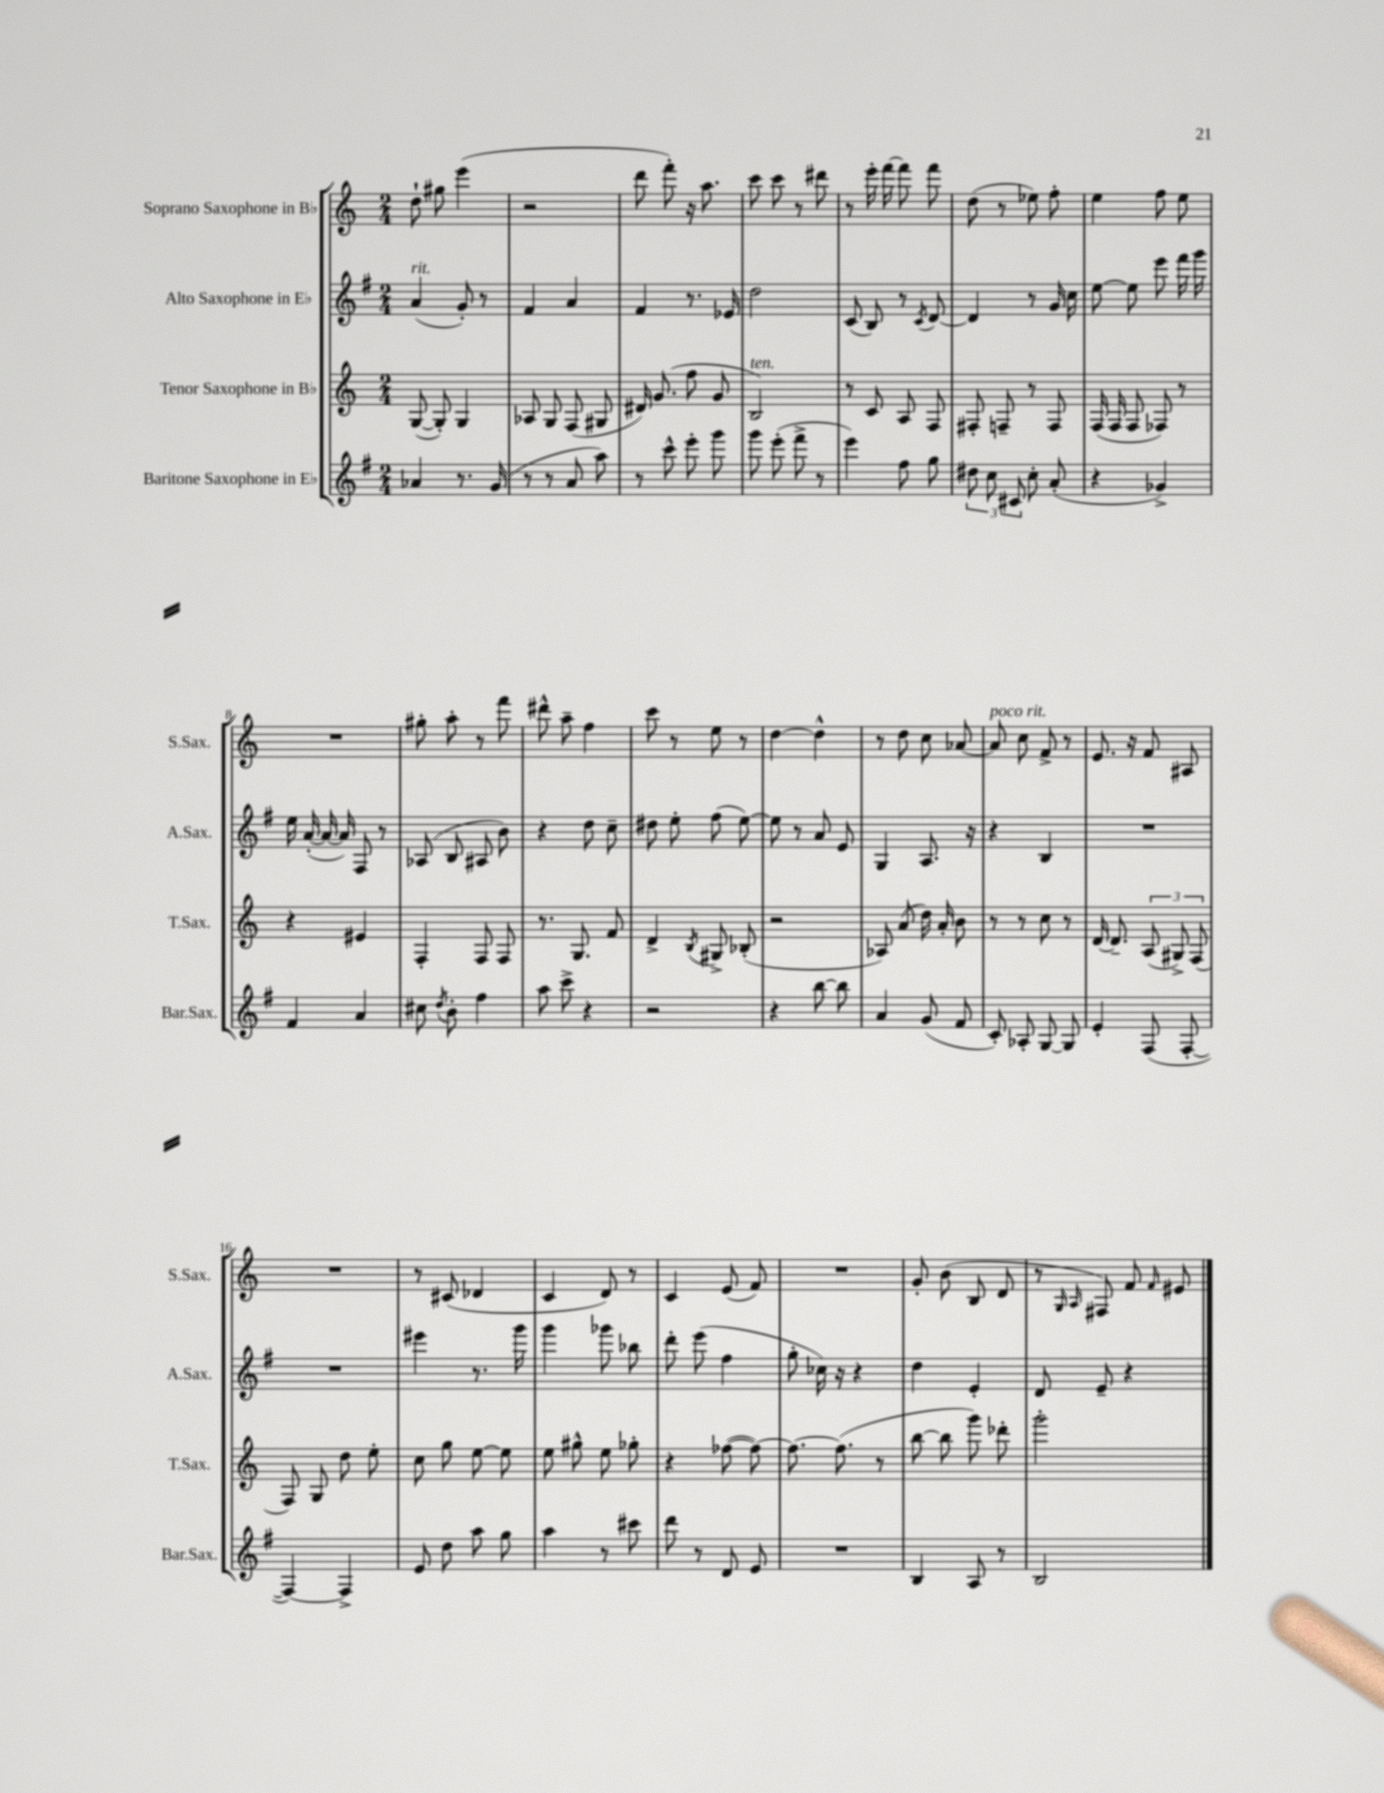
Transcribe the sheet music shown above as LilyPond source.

<<
\new StaffGroup <<
\new Staff = "s0" \with { instrumentName = "Soprano Saxophone in Bb" shortInstrumentName = "S.Sax." } {
    \clef treble \key c \major \numericTimeSignature \time 2/4
    \autoBeamOff d''8-! gis''8 e'''4( |
    r2 |
    d'''8 f'''8-.) r16 a''8. |
    c'''8 c'''8 r8 dis'''8 |
    r8 e'''16-. f'''16~ f'''8 f'''8 |
    d''8( r8 ees''8) f''8-. |
    e''4 f''8 e''8 |
    R2 |
    gis''8-. a''8-. r8 f'''8 |
    dis'''8-^ a''8-- f''4 |
    c'''8 r8 e''8 r8 |
    d''4~ d''4-^ |
    r8 d''8 c''8 aes'8~ |
    aes'8^\markup { \italic "poco rit." } c''8 f'8-> r8 |
    e'8. r16 f'8 ais8 |
    R2 |
    r8 cis'8( des'4 |
    c'4 d'8) r8 |
    c'4 e'8( f'8) |
    R2 |
    g'8-. b'8( b8 d'8 |
    r8 \grace { g16 a16 } fis8) f'8 \grace { f'16 } eis'8 \bar "|." |
}
\new Staff = "s1" \with { instrumentName = "Alto Saxophone in Eb" shortInstrumentName = "A.Sax." } {
    \clef treble \key g \major \numericTimeSignature \time 2/4
    \autoBeamOff a'4^\markup { \italic "rit." }( g'8-.) r8 |
    fis'4 a'4 |
    fis'4 r8. ees'16 |
    d''2 |
    c'8( b8) r8 \acciaccatura { c'8 } d'8~ |
    d'4 r8 g'16 c''16 |
    e''8~ e''8 e'''8 fis'''16 g'''16 |
    e''16 a'16~-.( a'16~ a'16) fis8 r8 |
    aes8( b8 ais8 b'8) |
    r4 d''8 c''8-- |
    dis''8 e''8-. fis''8( e''8~) |
    e''8 r8 a'8 e'8 |
    g4 a8. r16 |
    r4 b4 |
    R2 |
    R2 |
    eis'''4 r8. g'''16 |
    g'''4 ges'''8 bes''8 |
    d'''8-. e'''8( fis''4 |
    g''8-. ces''16) r16 r4 |
    d''4 e'4-. |
    d'8 e'8-- r4 \bar "|." |
}
\new Staff = "s2" \with { instrumentName = "Tenor Saxophone in Bb" shortInstrumentName = "T.Sax." } {
    \clef treble \key c \major \numericTimeSignature \time 2/4
    \autoBeamOff g8~( g8-.) g4 |
    aes8 g8 f8( gis8 |
    dis'16) g'8.( f''8 g'8 |
    b2^\markup { \italic "ten." }) |
    r8 c'8 a8 f8 |
    fis8-. f8-- r8 f8 |
    f16( f16 f8 fes8) r8 |
    r4 eis'4 |
    f4-. f8 f8 |
    r8. g8. f'8 |
    d'4-> \acciaccatura { b8 } gis8-> bes8-.( |
    r2 |
    aes8) a'8( d''16) a'16-. b'8 |
    r8 r8 c''8 r8 |
    d'16~ d'8.-- \tuplet 3/2 { a8( gis8->) f8( } |
    f8) g8 d''8 e''8-. |
    c''8 g''8 e''8~ e''8 |
    e''8 gis''8-^ e''8 ges''8-. |
    r4 fes''8~( fes''8~) |
    fes''8.~ fes''8.( r8 |
    b''8~ b''8 g'''8) des'''8-. |
    g'''2-. \bar "|." |
}
\new Staff = "s3" \with { instrumentName = "Baritone Saxophone in Eb" shortInstrumentName = "Bar.Sax." } {
    \clef treble \key g \major \numericTimeSignature \time 2/4
    \autoBeamOff aes'4 r8. g'16( |
    r8 r8 a'8 a''8) |
    r8 c'''8-^ e'''8-. g'''8 |
    g'''8 e'''8-.( fis'''8-> r8 |
    e'''4) fis''8 g''8 |
    \tuplet 3/2 { dis''8 c''8 cis'8 } c''8-. a'8-.( |
    r4 ges'4->) |
    fis'4 a'4 |
    cis''8 \acciaccatura { d''8 } b'8-. fis''4 |
    a''8 c'''8-> r4 |
    r2 |
    r4 b''8~ b''8 |
    a'4 g'8( fis'8 |
    c'8-.) aes8-. g8~ g8 |
    e'4-. fis8( fis8~-. |
    fis4~) fis4-> |
    e'8 d''8 a''8 g''8 |
    a''4 r8 cis'''8 |
    d'''8 r8 d'8 e'8 |
    R2 |
    b4 a8 r8 |
    b2 \bar "|." |
}
>>
>>
